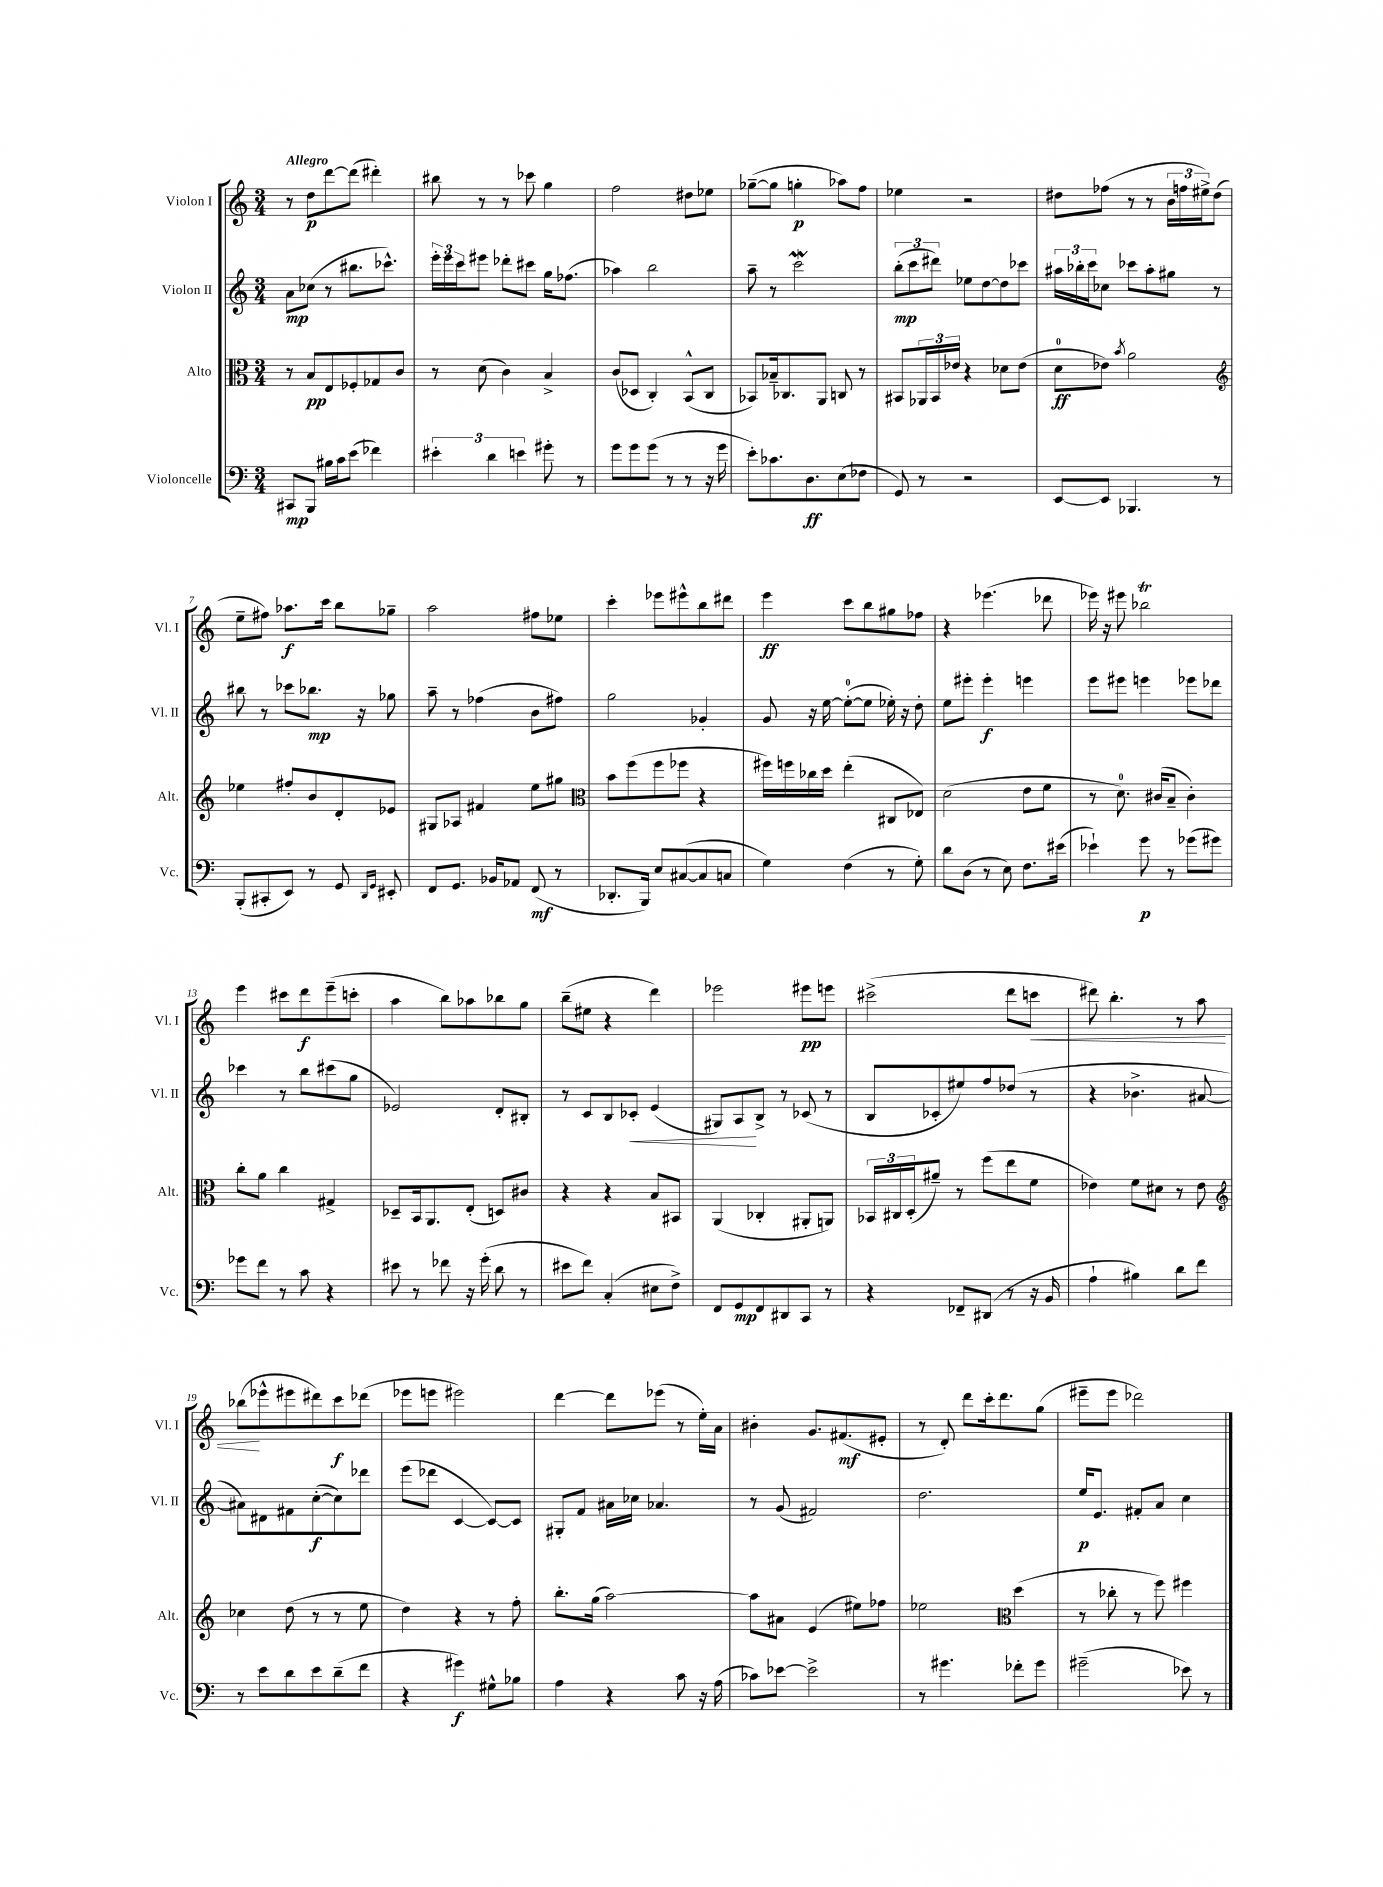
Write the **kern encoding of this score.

**kern	**kern	**kern	**kern
*staff4	*staff3	*staff2	*staff1
*clefF4	*clefC3	*clefG2	*clefG2
*k[]	*k[]	*k[]	*k[]
*M3/4	*M3/4	*M3/4	*M3/4
8CC#/L	8r	8a\L	8r
8BBB/J	8B/L	(8cc-\J	8dd\L
16B#\LL	8E/	8r	[8ddd\
16c\J	.	.	.
(8e\J	8F-'/	8.bb#\L	(8ddd\]J
4f-\)	8G-/	.	4ddd#'\)
.	.	8.ccc-^^\J)	.
.	8c/J	.	.
=	=	=	=
6e#'\	8r	24eee'\LL	8bb#\
.	.	24eee\	.
.	.	24ccc\J	.
.	(8d\	8eee#\J	8r
6d\	.	.	.
.	4c\)	8ddd-'\L	8r
6e\	.	.	.
.	.	8ccc#\J	8ccc-\
8g#'\	4B^/	16gg\LK	4gg\
.	.	(8.ff-\J	.
8r	.	.	.
=	=	=	=
8g\L	(8c/L	4aa-\)	2ff\
8g\	8D-/J	.	.
(8g\J	4C'/)	2bb\	.
8r	.	.	.
8r	(8BB^^/L	.	8dd#\L
16r	8C/J	.	8ee-\J
16g\	.	.	.
=	=	=	=
8e'\L)	8BB-/L)	8aa~\	([8gg-~\L
8.c-\	16B-~/k	8r	8gg-\]J
.	8.C-/	.	.
.	.	2ccc\	4gg'\
8.D\	.	.	.
.	8AA/J	.	.
(8E\	8C/	.	8aa-\L)
8F-\J	8r	.	8ff\J
=	=	=	=
8GG/)	8BB#/L	(12bb'\L	4ee-\
.	.	12ccc\	.
8r	24AA-/L	.	.
.	24BB#/	12ddd#\J)	.
.	24e-/JJ	.	.
2r	4r	8ee-\L	2r
.	.	[8dd\	.
.	8d-\L	8dd\]	.
.	(8e-\J	8ccc-\J	.
=	=	=	=
[8EE/L	8d\L	24aa#\LL	8dd#\L
.	.	24bb-'\	.
.	.	24ccc\J	.
8EE/]J	8e-\J)	8cc-\J	(8ff-\J
.	8qb/	.	.
4.BBB-/	2a\	8ccc-\L	8r
.	.	8aa#'\	8r
.	.	8gg#\J	24b\LL
.	.	.	24ff\
.	.	.	24ee#^\J)
8r	.	8r	(8dd#\J
=	=	=	=
*	*clefG2	*	*
(8BBB'/L	4ee-\	8bb#\	8ee~\L
8CC#'/	.	8r	8ff#\J)
8EE/J)	8ff#'/L	8ccc-\L	8.aa-\L
8r	8b/	8.bb-\J	.
.	.	.	16ccc\Jk
8GG/	8d'/	.	8bb\L
.	.	16r	.
16qqDD/LL	.	.	.
16qqGG/JJ	.	.	.
8EE#'/	8e-/J	8gg-\	8gg-~\J
=	=	=	=
8FF/L	8G#/L	8aa~\	2aa\
8.GG/J	8A-/J	8r	.
.	4f#/	(4ff-\	.
16BB-/LK	.	.	.
8AA-/J	.	.	.
(8FF/	8ee\L	8b\L	8ff#\L
8r	8gg#\J	8ff#\J)	8ee-\J
=	=	=	=
*	*clefC3	*	*
8.DD-'/L	8b\L	2gg\	4ccc'\
.	(8ff\	.	.
16BBB/Jk)	.	.	.
8E/L	8ff\	.	8eee-\L
([8C#/	8ff-\J	.	8eee#^^\
8C#/]	4r	4g-'/	8bb\
8C/J	.	.	8ddd#\J
=	=	=	=
4G\)	16ff#\LL)	8g/	4eee\
.	16ff\	.	.
.	16cc-\	16r	.
.	16dd\JJ	[16ee\	.
(4F\	(4ee'\	(8ee'\_L	8ccc\L
.	.	8ee\]J	8bb\
8r	8C#/L	16ee-'\)	8gg#\
.	.	16r	.
8G'\)	8E-/J)	8dd'\	8ff-\J
=	=	=	=
8d\L	(2d\	8ee\L	4r
(8D\J	.	8eee#'\J	.
8r	.	4eee#'\	(4.eee-\
8E\)	.	.	.
8.F\L	8e\L	4eee\	.
.	8f\J	.	8ddd-\
(16e#\Jk	.	.	.
=	=	=	=
4e-`\)	8r	8eee\L	16eee-\)
.	.	.	16r
.	8.d\)	8eee#\J	8eee#\
8g\	.	4eee\	2bb-\
.	(16c#/LK	.	.
8r	8B~/J	.	.
(8g-\L	4c#'\)	8eee-\L	.
8g#\J)	.	8ddd-\J	.
=	=	=	=
8g-\L	8cc'\L	4ccc-\	4eee\
8f\J	8a\J	.	.
8r	4cc\	8r	8ccc#\L
8c\	.	8bb\L	8ddd\
4r	4G#^/	(8ccc#\	(8eee~\
.	.	8gg\J	8ccc'\J
=	=	=	=
8e#\	8D-~/L	2e-/)	4aa\
8r	16BB/k	.	.
.	8.AA/	.	.
8f-\	.	.	8bb\L)
16r	(8E'/J	.	8aa-\
(16g'\	.	.	.
8d\	8D/L)	8d'/L	8bb-\
8r	8c#/J	8B#'/J	8gg\J
=	=	=	=
8e#\L	4r	8r	(8bb~\L
8f\J)	.	8c/L	8ee#\J
(4C'/	4r	8B/	4r
.	.	8c-'/J	.
8E#\L	8B/L	(4e/	4ddd\)
8F^\J)	8BB#/J	.	.
=	=	=	=
8FF/L	(4AA/	8G#/L)	2eee-\
8GG/	.	8A/	.
8FF/	4C-'/	8B^/J	.
8DD#/	.	8r	.
8CC/J	8AA#'/L	(8c-/	8eee#\L
8r	8AA/J)	8r	8eee\J
=	=	=	=
4r	24BB-/LL	8B/L	(2ccc#^\
.	24C#/	.	.
.	(24D'/J	.	.
.	8a#~/J)	8c-'/	.
8FF-~/L	8r	8ee#/)	.
(8DD#/J	(8ff\L	8ff/	.
8r	8ee\	(8dd-/J	8ddd\L
16r	8f\J	8r	8ccc\J
16BB/	.	.	.
=	=	=	=
4A`\	4e-\)	4r	8ddd#\)
.	.	.	4.bb'\
4B#\)	8f\L	4.b-^\	.
.	8d#\J	.	.
8d\L	8r	.	8r
8f\J	8e-\	[8a#/	8aa\
=	=	=	=
*	*clefG2	*	*
8r	4cc-\	8a#\]L)	(8bb-\L
8e\L	.	8d#\	8eee-^^\
8d\	(8dd\	8f#\	8eee#\
8e\	8r	([8cc'\	8ddd#\)
(8d~\	8r	8cc\])	8ccc\
8f\J	8ee\	8ddd-\J	(8ddd-\J
=	=	=	=
4r	4dd\)	(8eee\L	8eee-\L
.	.	8ddd-\J	8eee\J
4g#\)	4r	[4c/	2eee#\)
8G#^^\L	8r	8c/_L)	.
8B-\J	8ff'\	8c/]J	.
=	=	=	=
4A\	8.bb'\L	8G#'/L	[4ddd\
.	.	8f/J	.
.	(16gg\Jk	.	.
4r	[2aa\)	16a#\LL	8ddd\]L
.	.	16cc-\JJ	.
.	.	4.a-/	(8eee-\J
8c\	.	.	8r
16r	.	.	16ee'\LL)
(16A\	.	.	16a\JJ
=	=	=	=
8c-\L)	8aa\]L	8r	4b#'\
[8e-\J	8a#\J	(8g/	.
2e-^\]	(4e/	2f#/)	8.g/L
.	.	.	(8.f#/
.	8ee#\L)	.	.
.	8ff-\J	.	8e#'/J
=	=	=	=
8r	2ee-\	2.dd\	8r
4.g#\	.	.	8d'/)
.	.	.	8ddd\L
.	.	.	16ccc'\k
.	.	.	8.ddd\
*	*clefC3	*	*
8f-'\L	(4dd\	.	.
8g#\J	.	.	(8gg\J
=	=	=	=
(2g#~\	8r	16ee/LK	8eee#~\L
.	.	8.e/J	.
.	8cc-'\	.	8eee#\J
.	8r	8f#'/L	2ddd-\)
.	8ff\)	8a/J	.
8e-\)	4ff#\	4cc\	.
8r	.	.	.
==	==	==	==
*-	*-	*-	*-
